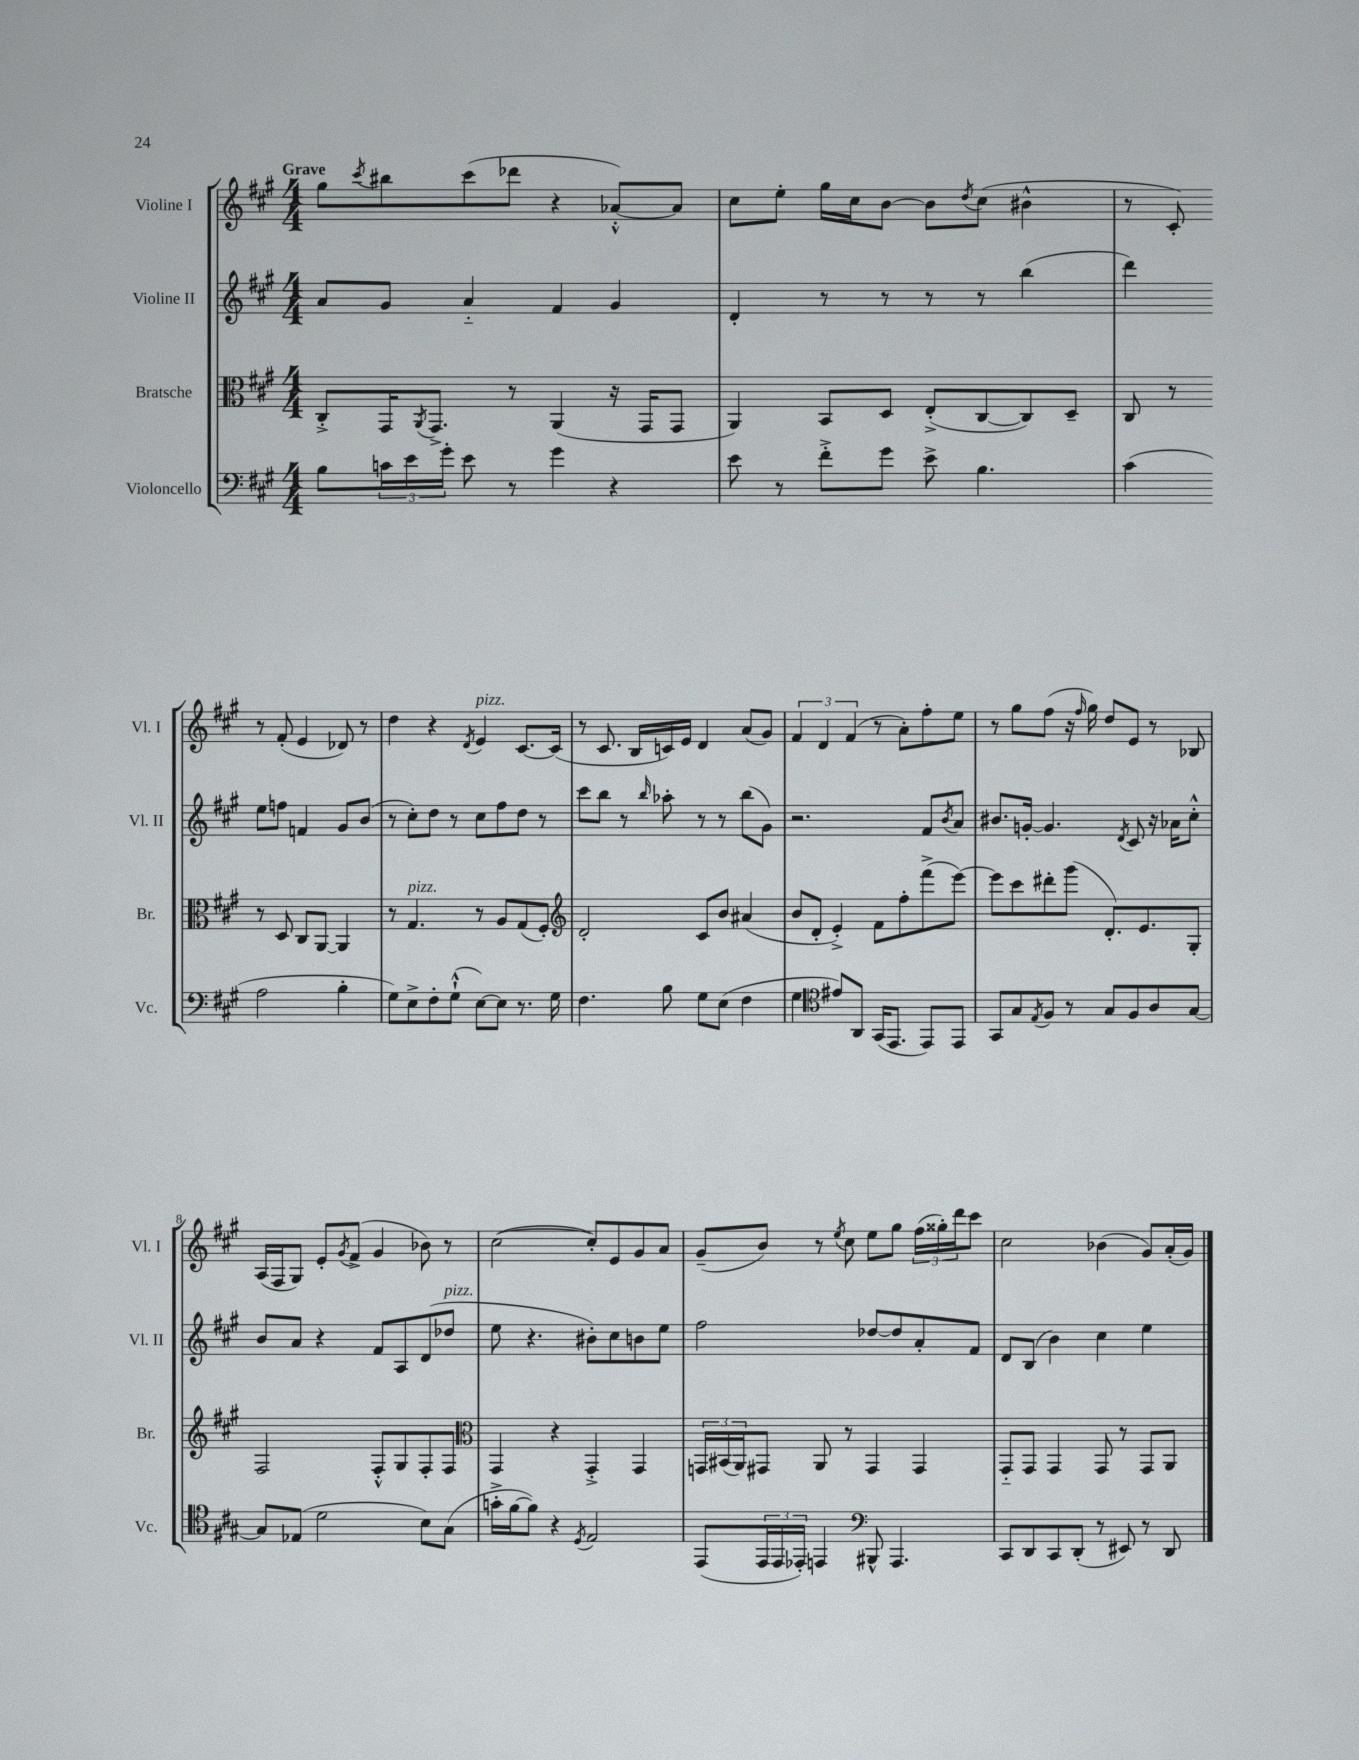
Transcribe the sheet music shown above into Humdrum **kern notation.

**kern	**kern	**kern	**kern
*staff4	*staff3	*staff2	*staff1
*clefF4	*clefC3	*clefG2	*clefG2
*k[f#c#g#]	*k[f#c#g#]	*k[f#c#g#]	*k[f#c#g#]
*M4/4	*M4/4	*M4/4	*M4/4
8B\L	8C#'^/L	8a/L	8gg#\L
.	.	.	8qccc#/
24c\L	16GG#/K	8g#/J	8bb#\
24e\	.	.	.
.	8qAA/	.	.
.	8.GG#^/J	.	.
24g#'\JJ	.	.	.
8e\	.	4a'~/	(8ccc#\
8r	8r	.	8ddd-\J
4g#\	(4AA/	4f#/	4r
4r	16r	4g#/	[8a-'^^/L)
.	16GG#/LK	.	.
.	8GG#/J	.	8a-/]J
=	=	=	=
8e\	4AA/)	4d'/	8cc#\L
8r	.	.	8ee'\J
8f#'^\L	8BB/L	8r	16gg#\LL
.	.	.	16cc#\J
8g#\J	8D/J	8r	[8b\J
8e^\	(8E'^/L	8r	8b\]L
.	.	.	8qdd/
4.B\	[8C#/	8r	(8cc#\J
.	8C#/])	(4bb\	4b#^^\
.	8D~/J	.	.
=	=	=	=
(4c#\	8C#/	4ddd\)	8r
.	8r	.	8c#'/)
2A\	8r	8ee\L	8r
.	8D/	8ff\J	(8f#'/
.	8C#/L	4f/	4e/
.	[8AA/J	.	.
4B'\	4AA/]	8g#/L	8d-/)
.	.	(8b/J	8r
=	=	=	=
8G#\L)	8r	8r	4dd\
8E^\	4.G#/	8cc#'\L)	.
8F#'\	.	8dd\J	4r
(8G#`^^\J	.	8r	.
.	.	.	8qd/
[8E\L)	8r	8cc#\L	4e/
8E\]J	8A/L	8ff#\	.
8.r	(8G#/	8dd\J	[8.c#/L
.	8F#'/J)	8r	.
16G#\	.	.	(16c#/]Jk
=	=	=	=
*	*clefG2	*	*
4.F#\	2d'/	8ccc#\L	8r
.	.	8bb\J	8.c#/
.	.	8r	.
.	.	.	16B/LL
.	.	16qqbb/	.
8B\	.	8aa-'\	16c/)
.	.	.	16e/JJ
8G#\L	8c#/L	8r	4d/
(8E\J	8b/J	8r	.
4F#\	(4a#/	(8bb\L	(8a/L
.	.	8g#\J)	8g#/J)
=	=	=	=
4G#\	8b/L	2.r	6f#/
.	8d'/J	.	.
.	.	.	6d/
*clefC4	*	*	*
8e#/L)	4e'^/)	.	.
.	.	.	(6f#/
8AA/J	.	.	.
(16GG#/LK	8f#\L	.	8r
8.EE/J	.	.	.
.	8ff#'\	.	8a'\L)
8EE/L)	(8fff#^\	8f#/L	8ff#'\
.	.	8qb/	.
8EE/J	[8eee\J)	8a/J	8ee\J
=	=	=	=
8GG#/L	8eee\]L	8.b#/L	8r
8G#/	8ccc#\	.	8gg#\L
.	.	[16g'/Jk	.
8qE/	.	.	.
8F#/J	8ddd#'\	4.g/]	(8ff#\J
8r	(8ggg#\J	.	16r
.	.	.	16qqff#/
.	.	.	16gg#\)
8G#/L	8.d'/L)	.	8dd/L
.	.	8qd/	.
8F#/	.	8c#/	8e/J
.	8.e/	.	.
8A/	.	16r	8r
.	.	16a-\LK	.
[8G#/J	8G#'/J	8cc#'^^\J	8B-/
=	=	=	=
8G#/]L	2F#/	8b/L	(16A/LL
.	.	.	16F#/J
(8E-/J	.	8a/J	8G#/J)
2d\	.	4r	8e'/L
.	.	.	8qg#/
.	.	.	(8f#^/J
.	8F#'^^/L	8f#/L	4g#/
.	8G#/	8A/	.
8B\L)	8F#'/	(8d/	8b-\)
(8G#\J	8F#/J	8dd-/J	8r
=	=	=	=
*	*clefC3	*	*
16g'^\LL	4GG#/	8ee\	([2cc#\
[16f#\J	.	.	.
8f#\]J)	.	4.r	.
4r	4r	.	.
8qD/	.	.	.
2E/	4GG#'^/	8b#'\L)	8cc#'/]L)
.	.	8cc#\	8e/
.	4GG#/	8b\	8g#/
.	.	8ee\J	8a/J
=	=	=	=
(8EE/L	24GG/LL	2ff#\	(8g#~/L
.	(24BB#/	.	.
.	24AA/J)	.	.
24EE/L	8GG#/J	.	8b/J)
24EE/	.	.	.
24EE-'/JJ)	.	.	.
4EE/	8AA/	.	8r
.	.	.	8qee/
.	8r	.	8cc#\
*clefF4	*	*	*
8BBB#^^/	4GG#/	[8dd-/L	8ee\L
4.AAA/	.	8dd-/]	8gg#\J
.	4GG#/	8a'/	(24ff#\LL
.	.	.	24gg##'\)
.	.	.	24ddd\J
.	.	8f#/J	8ccc#\J
=	=	=	=
8CC#/L	8GG#'~/L	8d/L	2cc#\
8DD/	8GG#/J	(8B/J	.
8CC#/	4GG#/	4b\)	.
(8DD'/J	.	.	.
8r	8GG#/	4cc#\	(4b-\
8EE#/)	8r	.	.
8r	8GG#/L	4ee\	8g#/L)
8DD/	8AA/J	.	(16a'/L
.	.	.	16g#/JJ)
==	==	==	==
*-	*-	*-	*-
